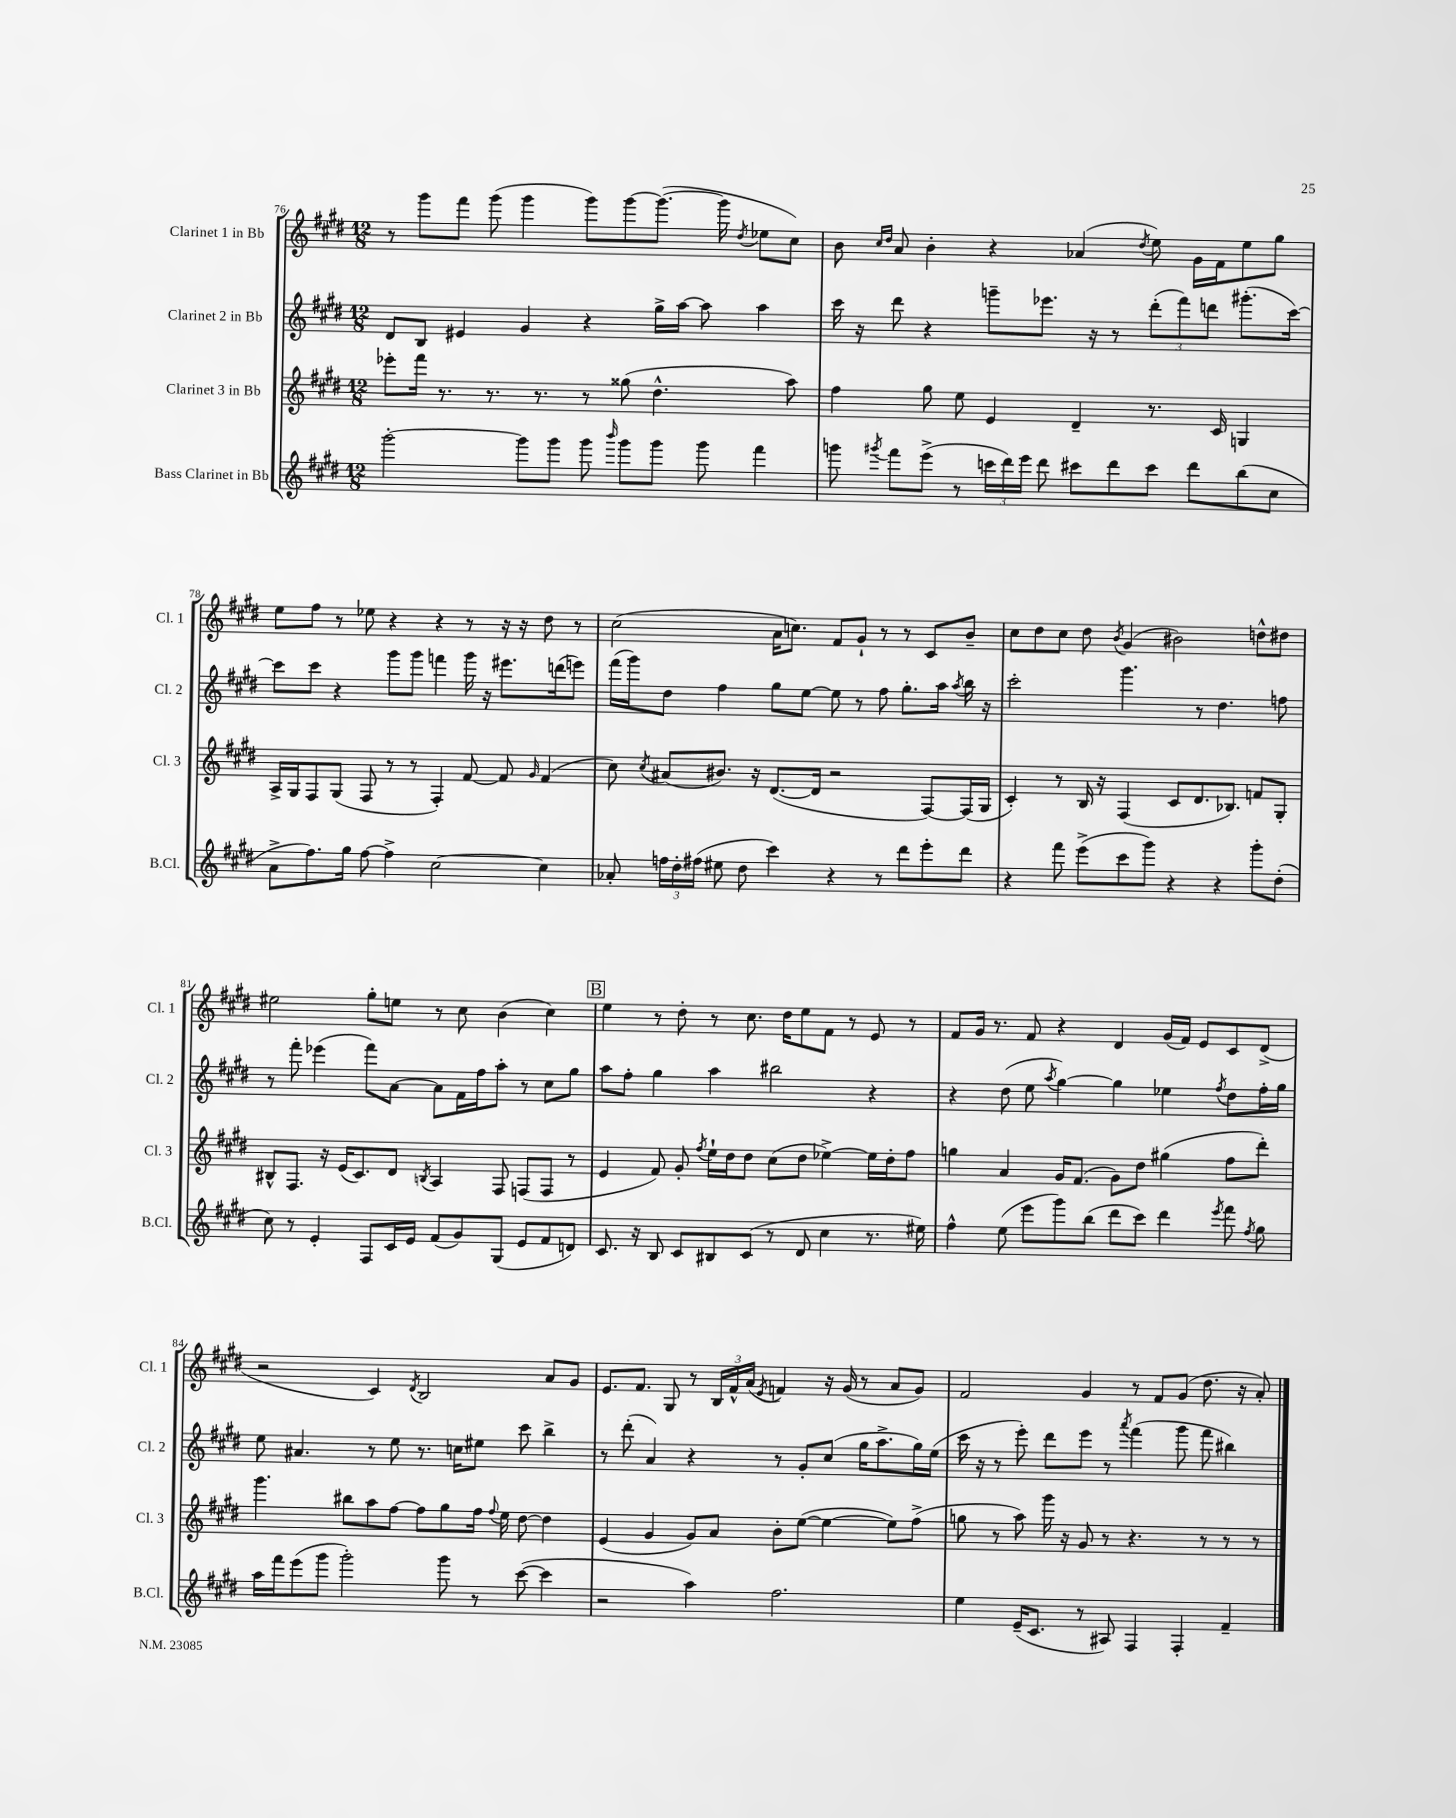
<<
\new StaffGroup <<
\new Staff = "s0" \with { instrumentName = "Clarinet 1 in Bb" shortInstrumentName = "Cl. 1" } {
    \clef treble \key e \major \numericTimeSignature \time 12/8
    \autoBeamOff r8 gis'''8[ fis'''8] gis'''8( gis'''4 gis'''8[) gis'''8~ gis'''8.]~( gis'''16 \acciaccatura { dis''8 } ees''8[ cis''8]) |
    b'8 \grace { cis''16[ dis''16] } a'8 b'4-. r4 aes'4( \acciaccatura { dis''8 } e''8) gis'16[ fis'16 e''8 gis''8] |
    e''8[ fis''8] r8 ees''8 r4 r4 r8 r16 r16 dis''8 r8 |
    cis''2( a'16[ c''8.]) fis'8[ gis'8]-! r8 r8 cis'8[ b'8]-- |
    cis''8[ dis''8 cis''8] dis''8 \acciaccatura { b'8 } gis'4( bis'2) d''8[-^ dis''8] |
    eis''2 gis''8[-. e''8] r8 cis''8 b'4( cis''4) |
    \mark \markup { \box "B" } e''4 r8 dis''8-. r8 cis''8. dis''16[ e''8 fis'8] r8 e'8 r8 |
    fis'8[ gis'16] r8. fis'8 r4 dis'4 gis'16[( fis'16]) e'8[ cis'8 dis'8]->( |
    r2 cis'4) \acciaccatura { dis'8 } b2 a'8[ gis'8] |
    e'8.[ fis'8.] gis8 r8 \tuplet 3/2 { b16[ fis'16-^ a'16]( } \acciaccatura { e'8 } f'4) r16 gis'16( r8 a'8[ gis'8]) |
    fis'2 gis'4 r8 fis'8[ gis'8]( dis''8. r16 a'8-.) \bar "|." |
}
\new Staff = "s1" \with { instrumentName = "Clarinet 2 in Bb" shortInstrumentName = "Cl. 2" } {
    \clef treble \key e \major \numericTimeSignature \time 12/8
    \autoBeamOff dis'8[ b8] eis'4 gis'4 r4 gis''16[-> a''16]~ a''8 a''4 |
    cis'''16 r16 dis'''8 r4 g'''8[-- ees'''8.] r16 r8 \tuplet 3/2 { dis'''8[-.( fis'''8) d'''8] } gis'''8.[-.( cis'''16]~) |
    cis'''8[ cis'''8] r4 gis'''8[ gis'''8] f'''4 gis'''16 r16 eis'''8.[ d'''16( e'''8]) |
    fis'''16[( gis'''16) dis''8] fis''4 gis''8[ e''8]~ e''8 r8 fis''8 gis''8.[-. a''16] \acciaccatura { a''8 } b''16 r16 |
    cis'''2-. gis'''4. r8 dis''4. f''8 |
    r8 fis'''8-. ees'''4( fis'''8[) a'8]~ a'8[ fis'16 fis''16 a''8]-. r8 cis''8[ gis''8] |
    \mark \markup { \box "B" } a''8[ fis''8]-. gis''4 a''4 bis''2 r4 |
    r4 dis''8( e''8 \acciaccatura { a''8 } gis''4~) gis''4 ees''4 \acciaccatura { fis''8 } dis''8[ fis''16-. gis''16] |
    e''8 ais'4. r8 e''8 r8. c''16[ eis''8] cis'''8 b''4-> |
    r8 dis'''8-.( a'4) r4 r8 gis'8[-. cis''8]( gis''16[ a''8.-> gis''16) e''16]( |
    cis'''16 r16 r8 e'''8-.) dis'''8[ e'''8] r8 \acciaccatura { a'''8 } fis'''4( gis'''8 fis'''8 bis''4) \bar "|." |
}
\new Staff = "s2" \with { instrumentName = "Clarinet 3 in Bb" shortInstrumentName = "Cl. 3" } {
    \clef treble \key e \major \numericTimeSignature \time 12/8
    \autoBeamOff ees'''8[-. fis'''16] r8. r8. r8. r8 gisis''8( dis''4.-^ a''8) |
    fis''4 gis''8 e''8 e'4 dis'4-- r8. cis'16 g4 |
    a16[-> gis16 fis8 gis8]( fis8 r8 r8 fis4-.) fis'8~ fis'8 \grace { gis'16 } fis'4( |
    cis''8) \acciaccatura { cis''8 } ais'8[( bis'8.]) r16 dis'8.[~( dis'16] r2 fis8[~) fis16( gis16] |
    cis'4-.) r8 b16 r16 fis4( cis'8[ dis'8. bes8.]) f'8[ gis8]-. |
    bis8[-^ fis8.] r16 e'16[( cis'8.) dis'8] \acciaccatura { b8 } a4 fis8 f8[( f8] r8 |
    \mark \markup { \box "B" } e'4 fis'8) gis'8-. \acciaccatura { fis''8 } e''16[-! dis''16 dis''8] cis''8[( dis''8] ees''4~->) ees''16[ dis''16-. fis''8] |
    g''4 a'4 gis'16[ fis'8.]( gis'8[) dis''8] gis''4( fis''8[ dis'''8]-.) |
    gis'''4. bis''8[ a''8 fis''8]~ fis''8[ gis''8 fis''16] \appoggiatura { fis''8 } e''16 dis''8~ dis''4 |
    e'4( gis'4 gis'8[) a'8] b'8[-. e''8]~( e''4~ e''8[) fis''8]->( |
    g''8 r8 a''8) gis'''16 r16 gis'8 r8 r4. r8 r8 r8 \bar "|." |
}
\new Staff = "s3" \with { instrumentName = "Bass Clarinet in Bb" shortInstrumentName = "B.Cl." } {
    \clef treble \key e \major \numericTimeSignature \time 12/8
    \autoBeamOff gis'''2~-. gis'''8[ gis'''8] gis'''8 \grace { b'''16 } gis'''8[ gis'''8] gis'''8 fis'''4 |
    g'''8 \acciaccatura { gis'''8 } fis'''8[ e'''8]->( r8 \tuplet 3/2 { c'''16[ dis'''16) e'''16] } dis'''8 cis'''8[ dis'''8 cis'''8] dis'''8[ b''8( cis''8] |
    a'8[-> fis''8.) gis''16] fis''8~ fis''4-> cis''2~ cis''4 |
    aes'8-. \tuplet 3/2 { f''16[ dis''16-. fis''16]( } eis''8 dis''8 cis'''4) r4 r8 dis'''8[ e'''8-. dis'''8] |
    r4 fis'''8 e'''8[->( cis'''8 gis'''8]) r4 r4 gis'''8[-. dis''8]-.( |
    cis''8) r8 e'4-. fis8[ cis'16 e'16] fis'8[( gis'8) gis8]( e'8[ fis'8 d'8]) |
    \mark \markup { \box "B" } cis'8. r16 b8 cis'8[ bis8 cis'8]( r8 dis'8 cis''4 r8. eis''16) |
    fis''4-^ e''8( e'''8[ gis'''8) b''8]( dis'''8[ cis'''8]) dis'''4 \acciaccatura { e'''8 } fis'''8 \acciaccatura { fis''8 } gis''8 |
    a''16[ fis'''16 e'''8( gis'''8] gis'''2-.) gis'''8 r8 cis'''8~( cis'''4 |
    r2 a''4) fis''2. |
    e''4 e'16[--( cis'8.] r8 ais8) fis4 fis4-. fis'4-- \bar "|." |
}
>>
>>
\layout { \context { \Score currentBarNumber = #76 } }
